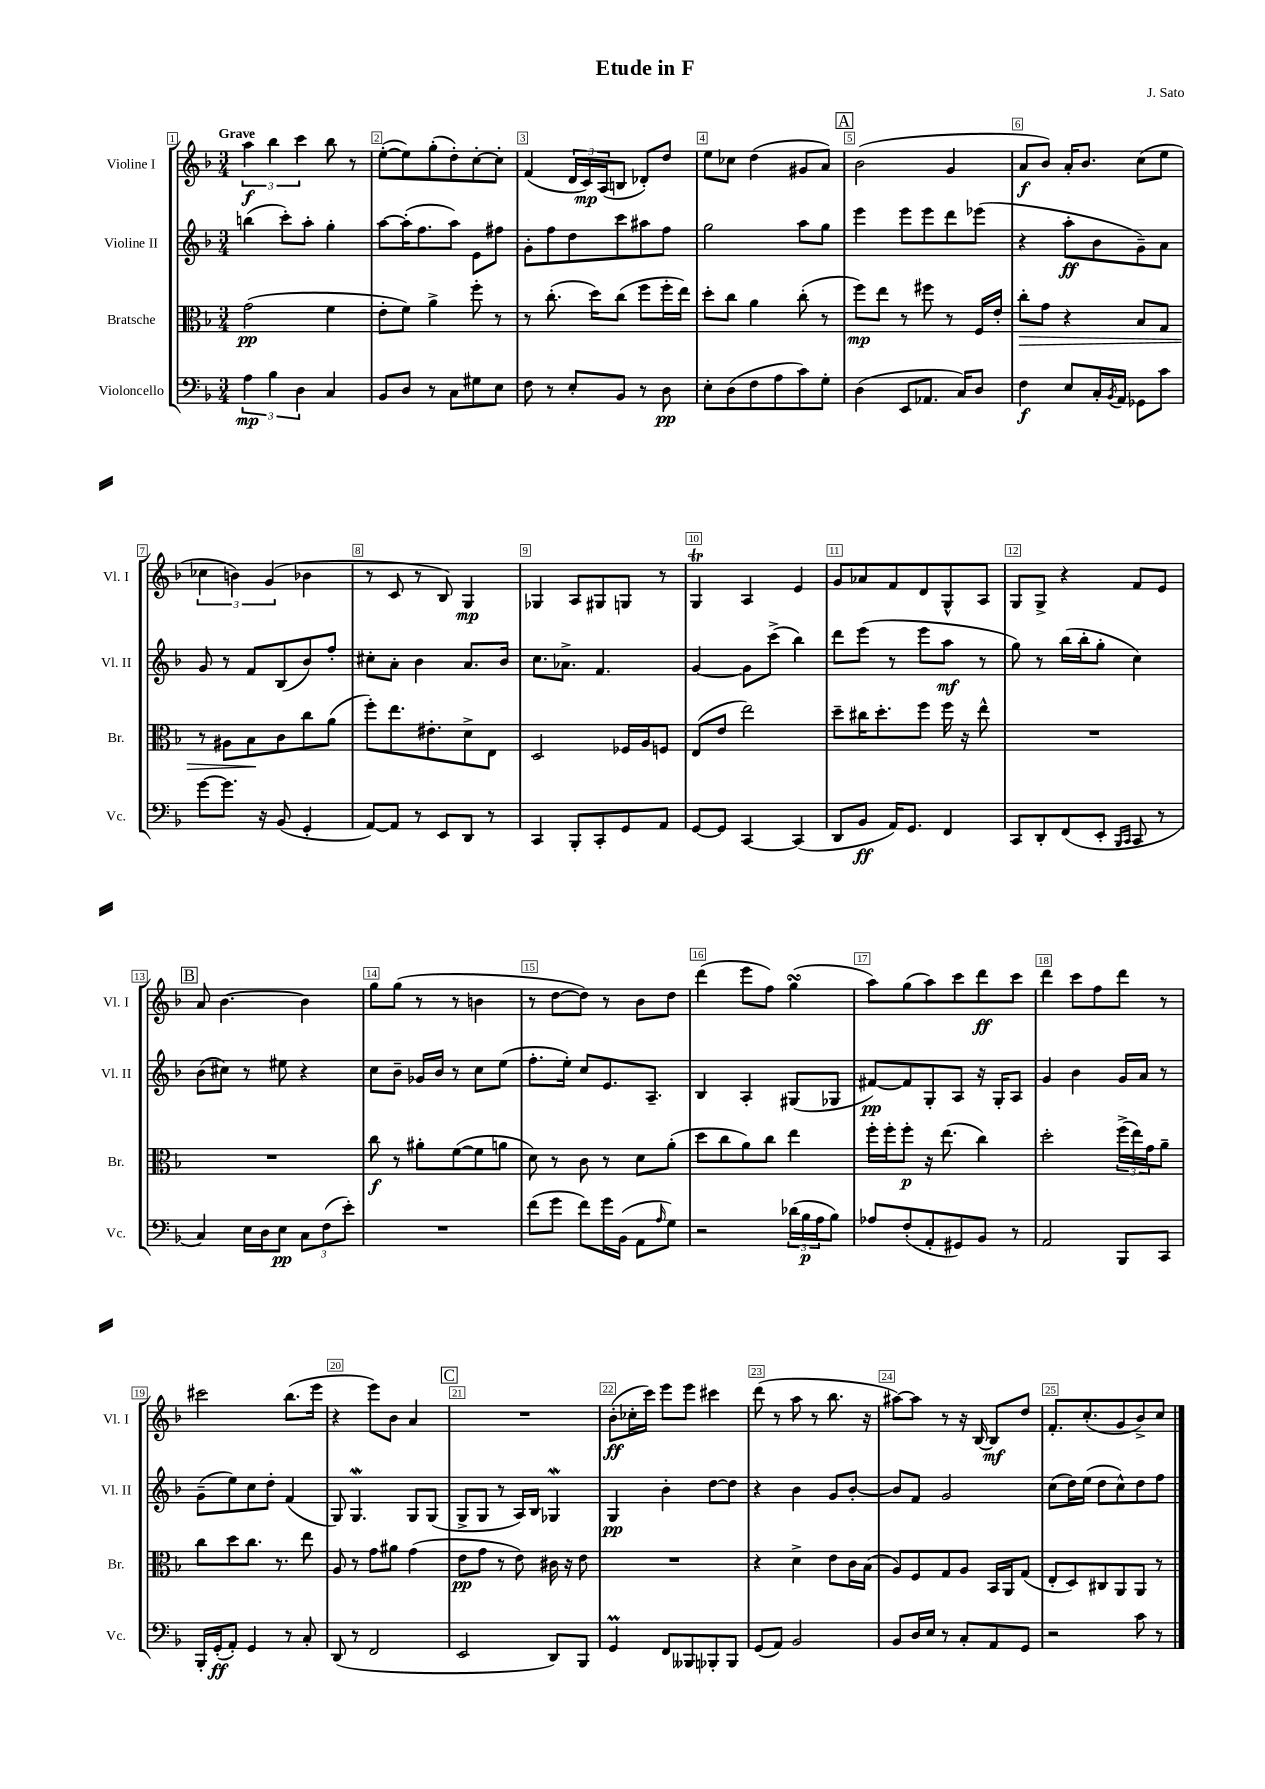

**kern	**dynam	**kern	**dynam	**kern	**dynam	**kern	**dynam
*part4	*part4	*part3	*part3	*part2	*part2	*part1	*part1
*staff4	*staff4	*staff3	*staff3	*staff2	*staff2	*staff1	*staff1
*I"Violoncello	*	*I"Bratsche	*	*I"Violine II	*	*I"Violine I	*
*I'Vc.	*	*I'Br.	*	*I'Vl. II	*	*I'Vl. I	*
*clefF4	*	*clefC3	*	*clefG2	*	*clefG2	*
*k[b-]	*	*k[b-]	*	*k[b-]	*	*k[b-]	*
*M3/4	*	*M3/4	*	*M3/4	*	*M3/4	*
=1	=1	=1	=1	=1	=1	=1	=1
!	!	!	!	!	!	!LO:TX:a:B:t=Grave	!
6A\	mp	(2g\	pp	(4bbn\	.	6aa\	f
6B-\	.	.	.	.	.	6bb-\	.
.	.	.	.	8ccc'\L)	.	.	.
6D\	.	.	.	.	.	6ccc\	.
.	.	.	.	8aa'\J	.	.	.
4C/	.	4f\	.	4gg'\	.	8bb-\	.
.	.	.	.	.	.	8r	.
=2	=2	=2	=2	=2	=2	=2	=2
8BB-/L	.	8e'\L	.	[8aa\L	.	([8ee'\L	.
8D/J	.	8f\J)	.	(16aa'\K]	.	8ee\])	.
.	.	.	.	8.ff\	.	.	.
8r	.	4a^\	.	.	.	(8gg'\	.
8C\L	.	.	.	8aa\J)	.	8dd'\)	.
8G#X\	.	8ff'\	.	8e\L	.	[8cc'\	.
8E\J	.	8r	.	8ff#X\J	.	8cc'\J]	.
=3	=3	=3	=3	=3	=3	=3	=3
8F\	.	8r	.	8g'\L	.	(4f/	.
8r	.	(8.cc'\	.	8ff\	.	.	.
8E'/L	.	.	.	8dd\	.	24d/LL	.
.	.	.	.	.	.	24c/)	mp
.	.	16dd\KL)	.	.	.	.	.
.	.	.	.	.	.	(24A/J	.
8BB-/J	.	(8cc\J	.	8ccc\	.	8Bn/J	.
8r	.	8ff\L	.	8aa#X\	.	8d-X'/L)	.
8D\	pp	16ff'\L	.	8ff\J	.	8dd/J	.
.	.	16ee\JJ)	.	.	.	.	.
=4	=4	=4	=4	=4	=4	=4	=4
8E'\L	.	8dd'\L	.	2gg\	.	8ee\L	.
(8D\	.	8cc\J	.	.	.	8cc-X\J	.
8F\	.	4a\	.	.	.	(4dd\	.
8A\	.	.	.	.	.	.	.
8c\)	.	(8cc'\	.	8aa\L	.	8g#X/L	.
8G'\J	.	8r	.	8gg\J	.	8a/J)	.
!!LO:REH:place=s1:t=A
=5	=5	=5	=5	=5	=5	=5	=5
(4D\	.	8ff\L)	mp	4eee\	.	(2b-\	.
.	.	8ee\J	.	.	.	.	.
8EE/L	.	8r	.	8eee\L	.	.	.
8.AA-X/J	.	8ff#X\	.	8eee\	.	.	.
.	.	8r	.	8ddd\	.	4g/	.
16C/KL)	.	.	.	.	.	.	.
8D/J	.	16F/LL	.	(8eee-X\J	.	.	.
.	.	16e'/JJ	.	.	.	.	.
=6	=6	=6	=6	=6	=6	=6	=6
!	!	!	!LO:HP:b	!	!	!	!
4F\	f	8cc'\L	>	4r	.	8a/L	f
.	.	8g\J	.	.	.	8b-/J)	.
8E/L	.	4r	.	8aa'\L	ff	16a'/KL	.
.	.	.	.	.	.	8.b-/J	.
16C'/L	.	.	.	8b-\	.	.	.
8qBB-/	.	.	.	.	.	.	.
16AA/JJ	.	.	.	.	.	.	.
8GG-X\L	.	8B-/L	.	8g~\)	.	(8cc\L	.
8c\J	.	8G/J	.	8a\J	.	8ee\J	.
!!LO:LB:g=z
=7	=7	=7	=7	=7	=7	=7	=7
[8g\L	.	8r	.	8g/	.	6cc-X\	.
8.g\J]	.	8A#X\L	.	8r	.	.	.
.	.	.	.	.	.	6bn\)	.
.	.	8B-\	.	8f/L	.	.	.
16r	.	.	.	.	.	.	.
.	.	.	.	.	.	(6g/	.
(8BB-/	.	8c\	]	(8B-/	.	.	.
4GG'/	.	8cc\	.	8b-/)	.	4b-X\	.
.	.	(8a\J	.	8ff'/J	.	.	.
=8	=8	=8	=8	=8	=8	=8	=8
[8AA/L)	.	8ff'\L)	.	8cc#X'\L	.	8r	.
8AA/J]	.	8.ee\	.	8a'\J	.	8c/	.
8r	.	.	.	4b-\	.	8r	.
.	.	8.e#X'\	.	.	.	.	.
8EE/L	.	.	.	.	.	8B-/)	.
8DD/J	.	8d^\	.	8.a/L	.	4G/	mp
8r	.	8E\J	.	.	.	.	.
.	.	.	.	16b-/Jk	.	.	.
=9	=9	=9	=9	=9	=9	=9	=9
4CC/	.	2D/	.	8.cc\L	.	4G-X/	.
.	.	.	.	8.a-X^\J	.	.	.
8BBB-'/L	.	.	.	.	.	8A/L	.
8CC'/	.	.	.	4.f/	.	8G#X/	.
8GG/	.	16F-X/LL	.	.	.	8Gn/J	.
.	.	16A/J	.	.	.	.	.
8AA/J	.	8Fn/J	.	.	.	8r	.
=10	=10	=10	=10	=10	=10	=10	=10
[8GG/L	.	(8E/L	.	[4g/	.	4GT/	.
8GG/J]	.	8e/J	.	.	.	.	.
[4CC/	.	2ee\)	.	8g\L]	.	4A/	.
.	.	.	.	(8ccc^\J	.	.	.
(4CC/]	.	.	.	4bb-\)	.	4e/	.
=11	=11	=11	=11	=11	=11	=11	=11
8DD/L	.	8dd~\L	.	8ddd\L	.	8g/L	.
8BB-/J	ff	16cc#X\K	.	(8eee\J	.	8a-X/	.
.	.	8.dd'\	.	.	.	.	.
16AA/KL)	.	.	.	8r	.	8f/	.
8.GG/J	.	.	.	.	.	.	.
.	.	8ff\J	.	8eee\L	.	8d/	.
4FF/	.	16ff\	.	8aa\J	mf	8G^^/	.
.	.	16r	.	.	.	.	.
.	.	8ee^^\	.	8r	.	8A/J	.
=12	=12	=12	=12	=12	=12	=12	=12
8CC/L	.	2.r	.	8gg\)	.	8G/L	.
8DD'/	.	.	.	8r	.	8G^/J	.
(8FF/	.	.	.	(16bb-\LL	.	4r	.
.	.	.	.	16bb-'\J	.	.	.
8EE'/J	.	.	.	8gg'\J	.	.	.
16qqBBB-/LL	.	.	.	.	.	.	.
16qqCC/JJ	.	.	.	.	.	.	.
8CC/	.	.	.	4cc\)	.	8f/L	.
8r	.	.	.	.	.	8e/J	.
!!LO:LB:g=z
!!LO:REH:place=s1:t=B
=13	=13	=13	=13	=13	=13	=13	=13
4C/)	.	2.r	.	(8b-\L	.	8a/	.
.	.	.	.	8cc#X\J)	.	[4.b-\	.
16E\LL	.	.	.	8r	.	.	.
16D\J	.	.	.	.	.	.	.
8E\J	pp	.	.	8ee#X\	.	.	.
12C\L	.	.	.	4r	.	4b-\]	.
(12F\	.	.	.	.	.	.	.
12e'\J)	.	.	.	.	.	.	.
=14	=14	=14	=14	=14	=14	=14	=14
2.r	.	8cc\	f	8cc\L	.	8gg\L	.
.	.	8r	.	8b-~\J	.	(8gg\J	.
.	.	8a#X'\L	.	16g-X/LL	.	8r	.
.	.	.	.	16b-/JJ	.	.	.
.	.	([8f\	.	8r	.	8r	.
.	.	8f\]	.	8cc\L	.	4bn\	.
.	.	8an\J	.	(8ee\J	.	.	.
=15	=15	=15	=15	=15	=15	=15	=15
(8f\L	.	8d\)	.	8.ff'\L	.	8r	.
8g\J	.	8r	.	.	.	[8dd\L	.
.	.	.	.	16ee'\Jk)	.	.	.
8f\L)	.	8c\	.	8cc/L	.	8dd\J])	.
16g\L	.	8r	.	8.e/	.	8r	.
(16BB-\JJ	.	.	.	.	.	.	.
8AA\L	.	8d\L	.	.	.	8b-\L	.
.	.	.	.	8.A~/J	.	.	.
16qqA/	.	.	.	.	.	.	.
8G\J)	.	(8a'\J	.	.	.	8dd\J	.
=16	=16	=16	=16	=16	=16	=16	=16
2r	.	8dd\L	.	4B-/	.	(4ddd\	.
.	.	8cc\	.	.	.	.	.
.	.	8a\)	.	4A'/	.	8eee\L	.
.	.	8cc\J	.	.	.	8ff\J)	.
(24d-X\LL	.	4ee\	.	(8G#X/L	.	(4ggsSSS\	.
24B-\	p	.	.	.	.	.	.
24A\J	.	.	.	.	.	.	.
8B-\J)	.	.	.	8G-X/J	.	.	.
=17	=17	=17	=17	=17	=17	=17	=17
8A-X/L	.	16ff'\LL	.	[8f#X/L)	pp	8aa\L)	.
.	.	16ff'\J	.	.	.	.	.
(8F'/	.	8ff'\J	p	8f#/]	.	(8gg\	.
8AA'/	.	16r	.	8G'/	.	8aa\)	.
.	.	(8.ee\	.	.	.	.	.
8GG#X/)	.	.	.	8A/J	.	8ccc\	.
8BB-/J	.	4cc\)	.	16r	.	8ddd\	ff
.	.	.	.	16G'/KL	.	.	.
8r	.	.	.	8A/J	.	8ccc\J	.
=18	=18	=18	=18	=18	=18	=18	=18
2AA/	.	2dd'\	.	4g/	.	4ddd\	.
.	.	.	.	4b-\	.	8ccc\L	.
.	.	.	.	.	.	8ff\	.
8BBB-/L	.	(24ff^\LL	.	16g/LL	.	8ddd\J	.
.	.	24ee\)	.	.	.	.	.
.	.	.	.	16a/JJ	.	.	.
.	.	24g\J	.	.	.	.	.
8CC/J	.	8a~\J	.	8r	.	8r	.
!!LO:LB:g=z
=19	=19	=19	=19	=19	=19	=19	=19
16BBB-'/LL	.	8cc\L	.	(8g~\L	.	2ccc#X\	.
(16GG'/J	ff	.	.	.	.	.	.
8AA'/J)	.	8dd\	.	8ee\)	.	.	.
4GG/	.	8.cc\J	.	8cc\	.	.	.
.	.	.	.	8dd'\J	.	.	.
.	.	8.r	.	.	.	.	.
8r	.	.	.	(4f/	.	(8.bb-\L	.
8C'/	.	8ee\	.	.	.	.	.
.	.	.	.	.	.	16eee\Jk	.
=20	=20	=20	=20	=20	=20	=20	=20
(8DD/	.	8A/	.	8G/)	.	4r	.
8r	.	8r	.	4.GW/	.	.	.
2FF/	.	8g\L	.	.	.	8eee\L)	.
.	.	8a#X\J	.	.	.	8b-\J	.
.	.	(4g\	.	8G/L	.	4a/	.
.	.	.	.	(8G/J	.	.	.
!!LO:REH:place=s1:t=C
=21	=21	=21	=21	=21	=21	=21	=21
2EE/	.	8e\L	pp	8G^/L	.	2.r	.
.	.	8g\J	.	8G/J	.	.	.
.	.	8r	.	8r	.	.	.
.	.	8e\)	.	16A/LL)	.	.	.
.	.	.	.	16B-/JJ	.	.	.
8DD/L)	.	16c#X\	.	4G-Xw/	.	.	.
.	.	16r	.	.	.	.	.
8BBB-/J	.	8e\	.	.	.	.	.
=22	=22	=22	=22	=22	=22	=22	=22
4GGM/	.	2.r	.	4G/	pp	(8b-'\L	ff
.	.	.	.	.	.	16cc-X'\L	.
.	.	.	.	.	.	16ccc\JJ)	.
8FF/L	.	.	.	4b-'\	.	8eee\L	.
8BBB--X/	.	.	.	.	.	8eee\J	.
8BBB-X'/	.	.	.	[8dd\L	.	4ccc#X\	.
8BBB-/J	.	.	.	8dd\J]	.	.	.
=23	=23	=23	=23	=23	=23	=23	=23
(8GG/L	.	4r	.	4r	.	(8ddd\	.
8AA/J)	.	.	.	.	.	8r	.
2BB-/	.	4d^\	.	4b-\	.	8aa\	.
.	.	.	.	.	.	8r	.
.	.	8e\L	.	8g/L	.	8.bb-\	.
.	.	16c\L	.	[8b-'/J	.	.	.
.	.	(16B-\JJ	.	.	.	16r	.
=24	=24	=24	=24	=24	=24	=24	=24
8BB-/L	.	8A/L)	.	8b-/L]	.	[8aa#X\L)	.
16D/L	.	8F/	.	8f/J	.	8aa#\J]	.
16E/JJ	.	.	.	.	.	.	.
8r	.	8G/	.	2g/	.	8r	.
8C'/L	.	8A/J	.	.	.	16r	.
.	.	.	.	.	.	[16B-/	.
8AA/	.	16BB-/LL	.	.	.	8B-/L]	mf
.	.	16AA/J	.	.	.	.	.
8GG/J	.	(8G/J	.	.	.	8dd/J	.
=25	=25	=25	=25	=25	=25	=25	=25
2r	.	8E'/L	.	(8cc\L	.	8.f'/L	.
.	.	8D/)	.	16dd\L)	.	.	.
.	.	.	.	(16ee\JJ	.	(8.cc'/	.
.	.	8C#X/	.	8dd\L	.	.	.
.	.	8AA/	.	8cc^^\)	.	8g/	.
8c\	.	8AA/J	.	8dd\	.	8b-^/)	.
8r	.	8r	.	8ff\J	.	8cc/J	.
==	==	==	==	==	==	==	==
*-	*-	*-	*-	*-	*-	*-	*-
